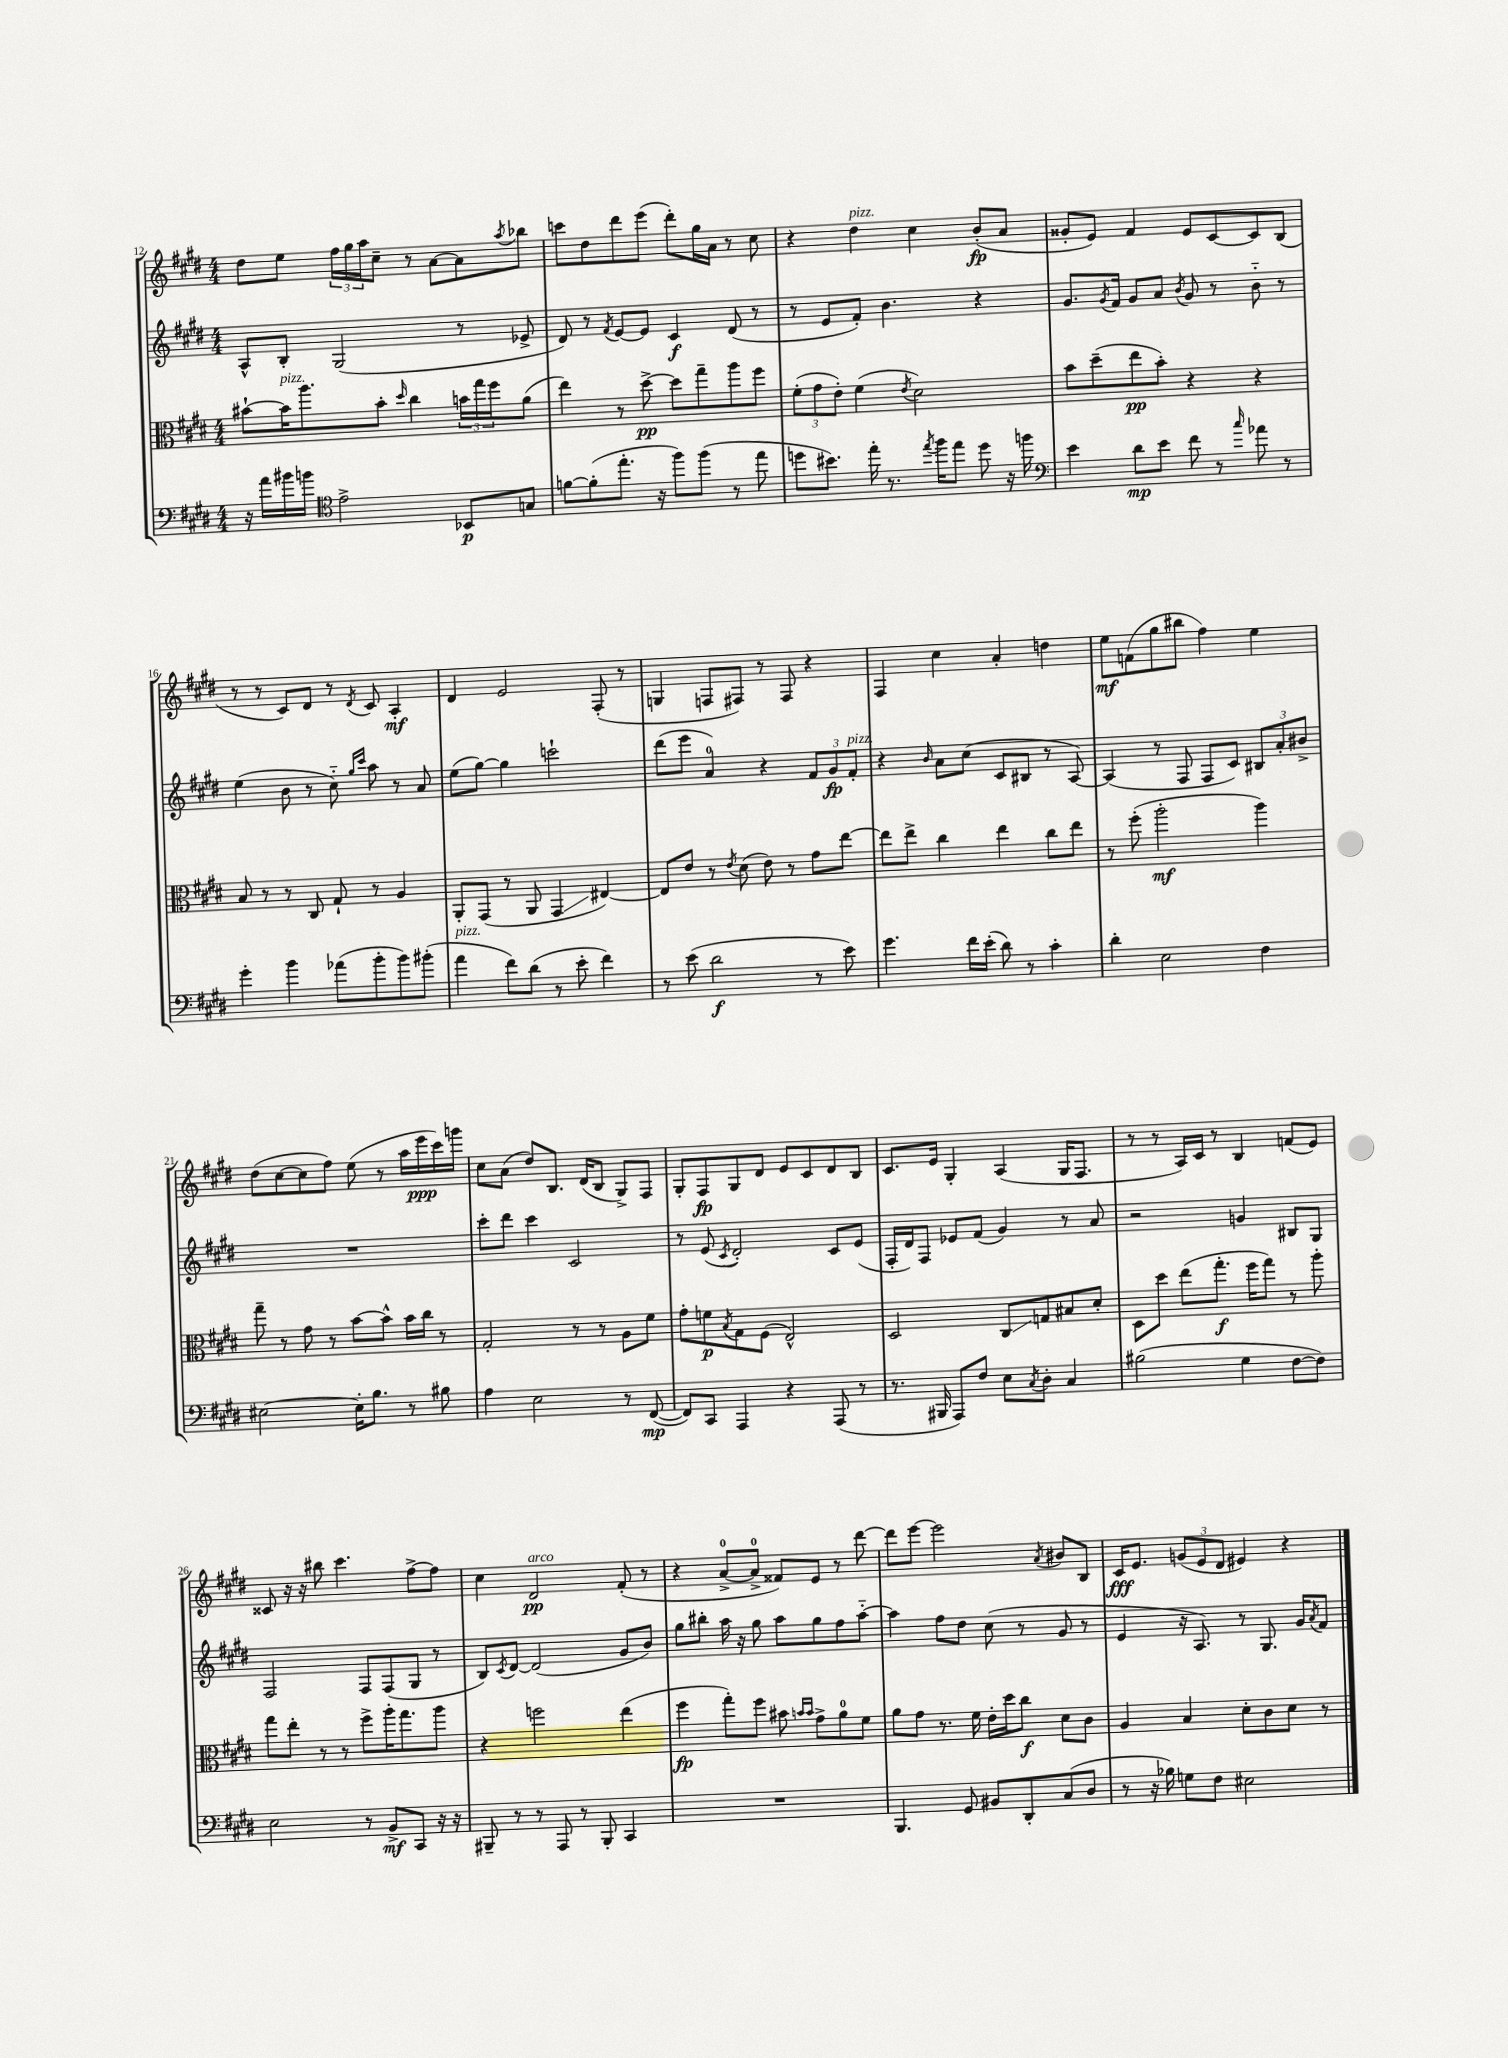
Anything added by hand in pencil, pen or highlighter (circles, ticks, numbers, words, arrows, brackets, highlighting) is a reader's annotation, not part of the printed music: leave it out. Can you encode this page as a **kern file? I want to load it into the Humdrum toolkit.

**kern	**kern	**kern	**kern
*staff4	*staff3	*staff2	*staff1
*clefF4	*clefC3	*clefG2	*clefG2
*k[f#c#g#d#]	*k[f#c#g#d#]	*k[f#c#g#d#]	*k[f#c#g#d#]
*M4/4	*M4/4	*M4/4	*M4/4
16r	[8b#`	8A^^	8dd#
16a	.	.	.
16b#	16b#]	8B'	8ee
16b	8.aa	.	.
*clefC4	*	*	*
2e^	.	(2G#	24ff#
.	.	.	24gg#
.	.	.	24aa
.	8b#'	.	8cc#~
.	16qqdd#	.	.
.	4cc#	.	8r
.	.	.	[8a
8BB-	24b	8r	8a]
.	24gg#	.	.
.	24ff#	.	.
.	.	.	8qaa
8G	(8a	8e-^	8bb-
=	=	=	=
[8f	4ee)	8d#)	8ccc
(8f']	.	8r	8dd#
.	.	8qf#	.
8.ee'	8r	[8e	8ddd#
.	[8dd#^	8e]	(8eee
16r	.	.	.
8ff#)	8dd#]	4c#	8ddd#')
(8ff#	8gg#~	.	16gg#
.	.	.	16a
8r	8aa	(8d#	8r
8ee	8ff#	8r	8cc#
=	=	=	=
8dd	(12f#'	8r	4r
.	12g#	.	.
8.b#)	.	8e	.
.	12e')	.	.
.	(4f#	8f#')	4dd#
16ee'	.	.	.
8.r	.	4.b	.
.	8qe	.	.
.	2d#)	.	4cc#
8qee	.	.	.
16ff#	.	.	.
8ee	.	.	.
8dd	.	4r	(8b'
16r	.	.	8a
16ff	.	.	.
=	=	=	=
*clefF4	*	*	*
4e	8b	8.g#	8g##'
.	(8dd#~	.	8e)
.	.	8qg#	.
.	.	16f#	.
8d#	8ee	8g#	4f#
8e	8b')	8a	.
.	.	8qb	.
8f#	4r	8g#	8e
8r	.	8r	[8c#
16qqcc#	.	.	.
8a-	4r	8b'~	8c#]
8r	.	8r	(8B
=	=	=	=
4g#'	8B	(4ee	8r
.	8r	.	8r
4b	8r	8b	8c#)
.	8C#	8r	8d#
(8a-	8G#`	8cc#'~)	8r
.	.	16qqgg#	.
.	.	16qqccc#	8qd#
8b'	8r	8aa	8c#
8b)	4A	8r	4A'
(8b#'	.	8a	.
=	=	=	=
4a	8AA'	(8ee	4d#
.	(8GG#	[8gg#)	.
8f#)	8r	4gg#]	2e
(8d#	8AA	.	.
8r	4GG#	2ccc`	.
8e'	.	.	.
4f#)	[4E#)	.	(8F#'
.	.	.	8r
=	=	=	=
8r	8E#]	(8ddd#	4G
(8e	8e	8eee	.
2d#	8r	4a)	8F
.	8qe	.	.
.	(8d#	.	8F#)
.	8e)	4r	8r
.	8r	.	8F#
8r	8g#	12f#	4r
.	.	12g#	.
8e)	[8ee	.	.
.	.	12f#'	.
=	=	=	=
4.g#	8ee]	4r	4F#
.	8ee^	.	.
.	.	16qqb	.
.	4cc#	8a	4cc#
16f#	.	(8cc#	.
(16e'	.	.	.
8d#)	4ee	8c#	4a'
8r	.	8B#	.
4c#'	8cc#	8r	4dd
.	8ee	[8A)	.
=	=	=	=
4d#'	8r	(4A]	8ee
.	(8ff#'	.	(8f
2E	2aa'	8r	8gg#
.	.	8F#	8bb#
.	.	8F#	4ff#)
.	.	8c#)	.
4F#	4aa)	12B#	4ee
.	.	12a'	.
.	.	12b#^	.
=	=	=	=
[2E#	8gg#~	1r	(8dd#
.	8r	.	[8cc#
.	8g#	.	8cc#]
.	8r	.	8ff#)
16E#']	[8b	.	(8ee
8.B	.	.	.
.	8b^^]	.	8r
8r	16b	.	16aa
.	16cc#	.	16eee
8B#	8r	.	16ccc#)
.	.	.	16ggg
=	=	=	=
4A	2G#'	8ccc#'	8cc#
.	.	8ddd#	(8a
2E	.	4ccc#	8dd#)
.	.	.	8.B
.	8r	2c#	.
.	.	.	(16d#
.	8r	.	8B
8r	8A	.	8G#^)
([8FF#	8f#	.	8F#
=	=	=	=
8FF#])	8g#'	8r	8G#'
8CC#	8f	(8e	8F#
.	8qB	8qc#	.
4AAA	8G#	2d#')	8G#
.	(8F#	.	8d#
4r	2E^^)	.	8e
.	.	.	8c#
(8AAA	.	8c#	8d#
8r	.	(8e	8B
=	=	=	=
8.r	2D#	16F#'	8.c#
.	.	16d#)	.
.	.	8F#	.
16BBB#	.	.	16e
8AAA)	.	8e-	4G#'
8F#	.	(8f#	.
8E	8C#	4g#)	(4A
8qC#	.	.	.
8D#'	8G	.	.
4C#	8B#	8r	16G#
.	.	.	8.F#
.	8d#'	8a	.
=	=	=	=
(2B#	8D#	2r	8r
.	8dd#	.	8r
.	(8ee	.	16A)
.	.	.	16c#
.	8.gg#'	.	8r
4G#	.	4g	4B
.	16ff#	.	.
.	8gg#)	.	.
[8F#	8r	8B#	(8f
8F#])	8aa'	8G#	8e)
=	=	=	=
2E	8gg#	2F#	8c##
.	8ee'	.	16r
.	.	.	16r
.	8r	.	8bb#
.	8r	.	4.ccc#
8r	8ff#^	8F#	.
8BB^	16aa'	(8F#	.
.	8.gg#	.	.
8CC#	.	8G#	[8ff#^
16r	8aa	8r	8ff#]
16r	.	.	.
=	=	=	=
8BBB#~	4r	8B)	4cc#
.	.	8qc#	.
8r	.	[8d#	.
8r	2ff	(2d#]	2d#
8AAA	.	.	.
8r	.	.	.
8BBB#'	.	.	.
4CC#	(4ee	8g#	(8f#'
.	.	8b)	8r
=	=	=	=
1r	4ff#	8gg#	4r
.	.	8bb#'	.
.	8gg#')	16aa	[8a^
.	.	16r	.
.	8ff#	8gg#	8a^]
.	8b#	8aa	8f##)
.	16qqb	.	.
.	16qqb	.	.
.	8g#^	8gg#	8e
.	8a	8ff#	8r
.	8f#	[8aa'~	[8ddd#
=	=	=	=
4.BBB	8a	4aa]	8ddd#]
.	8g#	.	[8eee
.	8.r	8ff#	2eee]
8GG#	.	8dd#	.
.	16f#	.	.
8BB#	16e'	(8cc#	.
.	16dd#	.	.
8DD#'	8cc#	8r	.
.	.	.	8qa
(8C#	8d#	8g#	8b#
8D#	8c#	8r	8B
=	=	=	=
8r	4A	4e	16c#
.	.	.	8.e
16r	.	.	.
16B-)	.	.	.
8G	4B	16r	(12g
.	.	8.A)	.
.	.	.	12e
8F#	.	.	.
.	.	.	12d#
2E#	8d#'	8r	4e#)
.	8c#	8.G#	.
.	8d#	.	4r
.	.	16g#	.
.	.	8qa	.
.	8r	8f#	.
==	==	==	==
*-	*-	*-	*-
